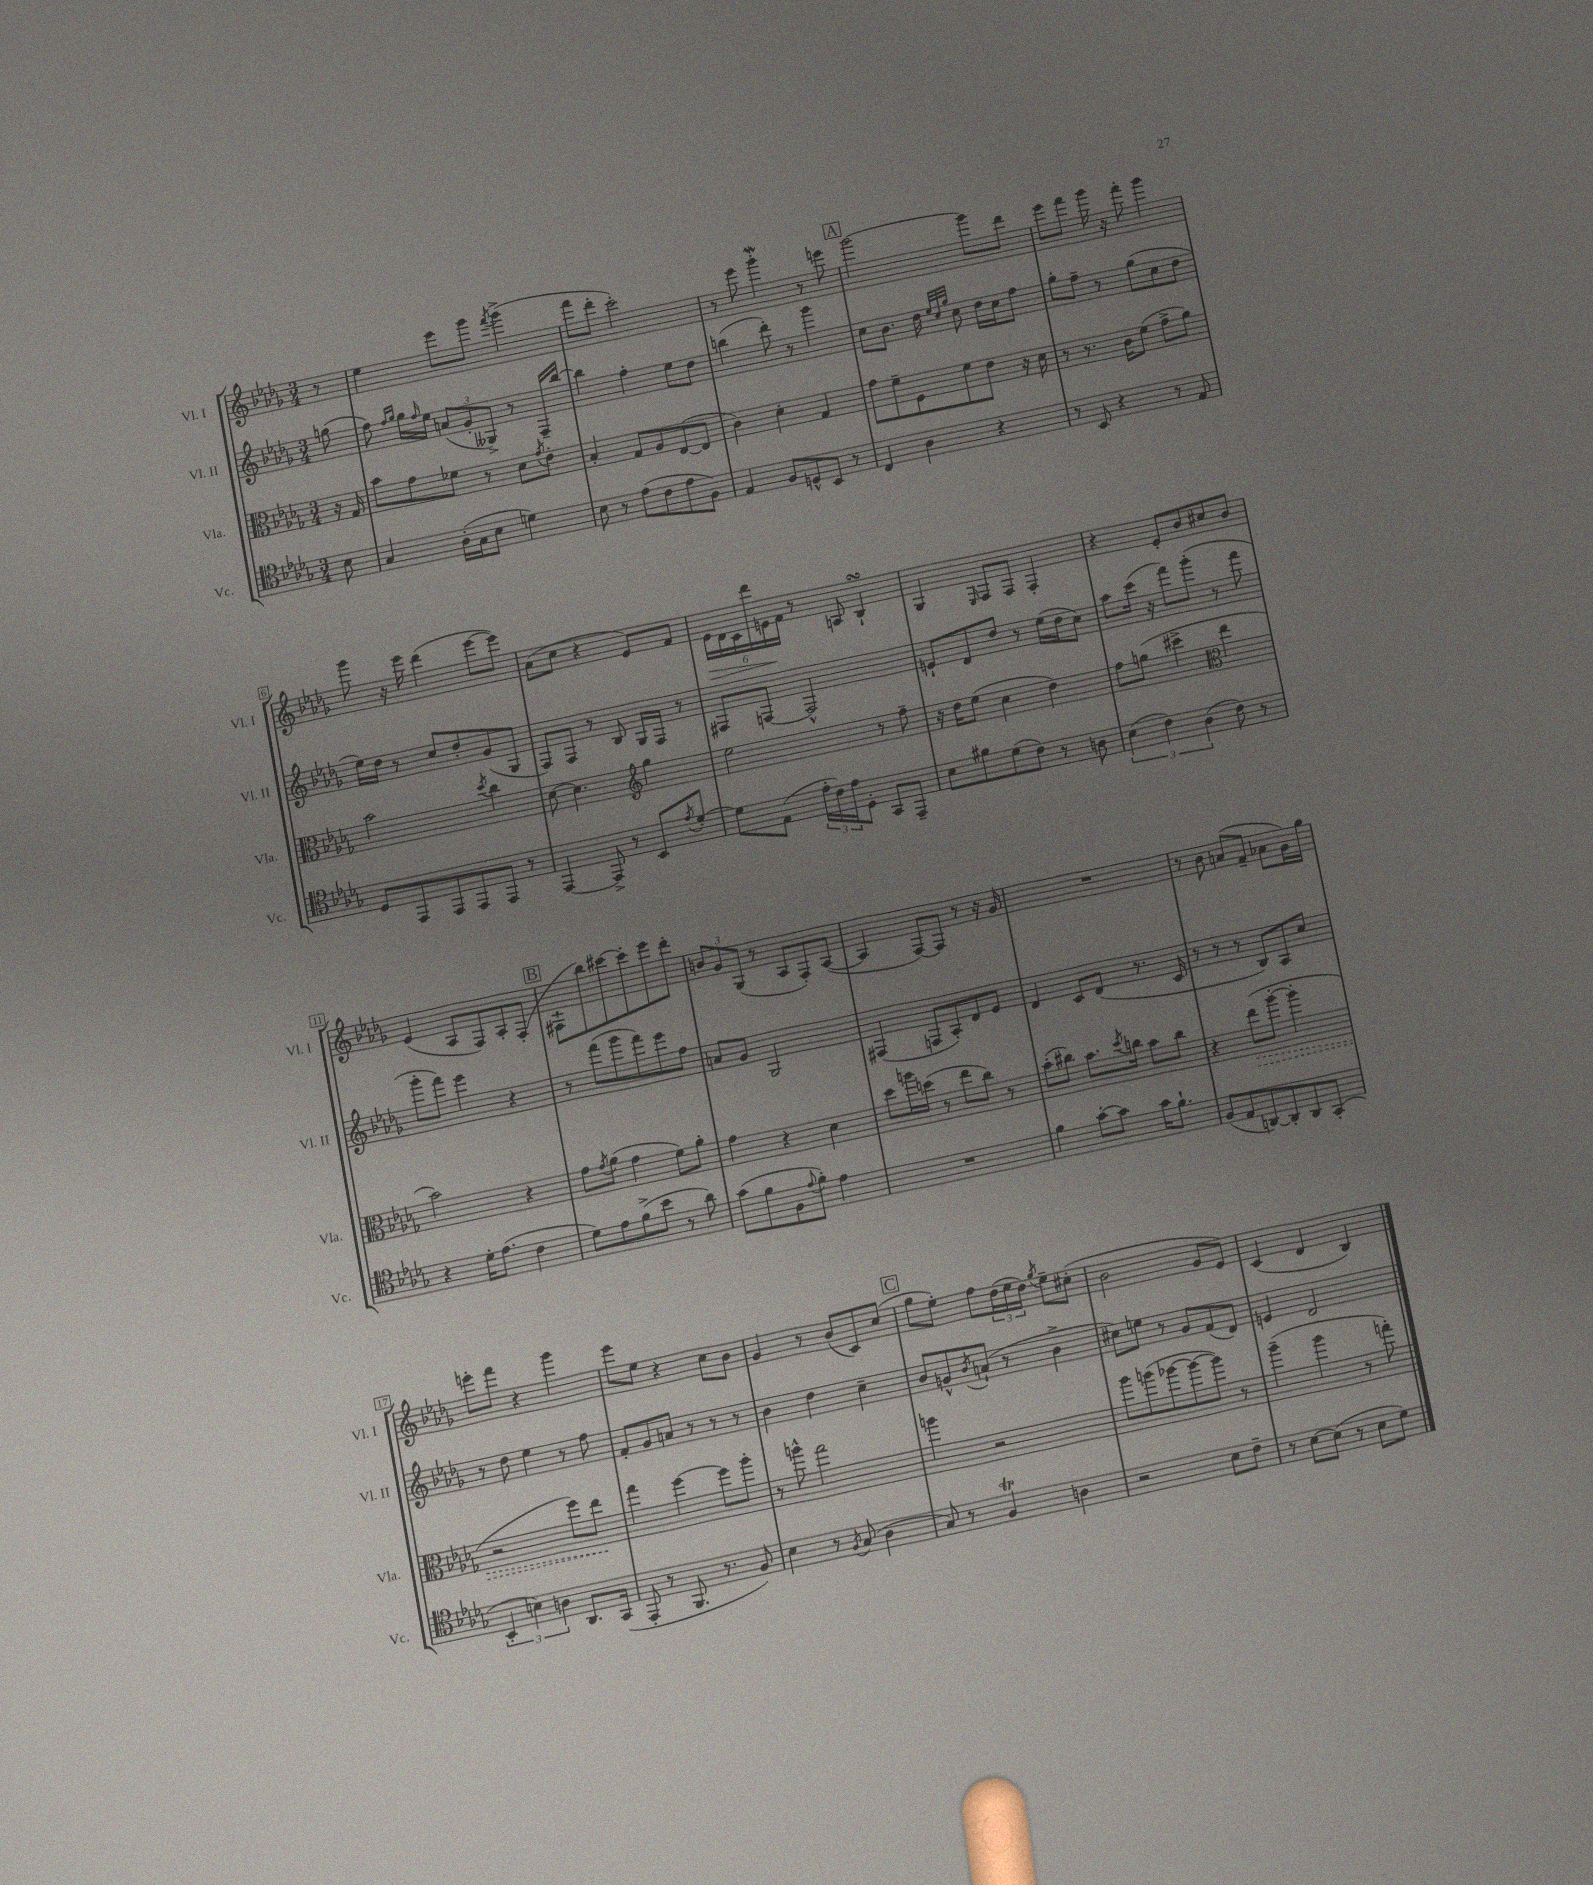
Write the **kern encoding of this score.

**kern	**kern	**kern	**kern
*staff4	*staff3	*staff2	*staff1
*clefC4	*clefC3	*clefG2	*clefG2
*k[b-e-a-d-g-]	*k[b-e-a-d-g-]	*k[b-e-a-d-g-]	*k[b-e-a-d-g-]
*M3/4	*M3/4	*M3/4	*M3/4
8B-	16r	(8gg	8r
.	16G-	.	.
=	=	=	=
4G-	8b-	8ff)	4ee-
.	.	16qqff	.
.	.	16qqgg-	.
.	8g-	16gg-	.
.	.	16qqff	.
.	.	16ee-	.
(16A-'	8f-	(12a	8eee-
16G-	.	.	.
.	.	12g-'	.
8B-	8r	.	8ggg-
.	.	12G--^)	.
.	.	.	8qfff
4d)	8d-	8r	(4ggg-^
.	8qg-	.	.
.	8e-'	16F~	.
.	.	[16bb-	.
=	=	=	=
8B-	4B-'	4bb-]	8fff
8r	.	.	8ddd-'
(8e-	8G-	4ff'	2ccc')
8c	8A-	.	.
8e-	([8E-	8ee-	.
8F)	8E-]	8dd-	.
=	=	=	=
4E-	4c)	(4bb	8r
.	.	.	8eee-
8F	4d-'	8ddd-')	4ggg-'
8D^^	.	8r	.
8BB-	4G-	4ggg-	8r
8r	.	.	8eee
=	=	=	=
4C	8g-	8cc	[2ggg-
.	8f~	8.b-	.
4A-	8F	.	.
.	.	16dd-	.
.	.	32qqee-	.
.	.	32qqcc	.
.	.	32qqgg-	.
.	8f	8cc	.
4r	8e-	16dd-	8ggg-]
.	.	16cc	.
.	16r	8ff	8ddd-
.	16d-	.	.
=	=	=	=
8r	8r	8gg-'	8eee-
8BB-	8.r	8ff~	8fff
4r	.	8r	16ggg-
.	16c	.	16r
.	(8f	(8gg-	8fff'
8r	8g-^	8cc	4ggg-
8E-	8a-)	8dd-	.
=	=	=	=
8D-	2b-	16ee-)	8ggg-
.	.	16dd-	.
8EE-	.	8r	16r
.	.	.	16eee-
8EE-	.	8cc	(4ddd-
8EE-	.	8dd-'	.
.	8qdd-	.	.
8EE-	4cc	(8g-	[8eee-
8r	.	8G-	8eee-])
=	=	=	=
[4EE-	[8d-	8F)	(8a-
.	4.d-]	8F	8cc
8EE-^]	.	8r	4r
8r	.	8B-	.
*	*clefG2	*	*
8BB-	4gg-	16G-	8e-)
.	.	16F	.
8qe-	.	.	.
[8d-'	.	8r	8f
=	=	=	=
8d-]	2ee-	8F#	24e-
.	.	.	24d-
.	.	.	24c
(8E-	.	[8F	24ddd-
.	.	.	24e
.	.	.	24f
24e-'	.	2F^^]	8r
24c)	.	.	.
24e-	.	.	.
8D-'	.	.	8A
8GG-	8r	.	4B-`
8EE-~	8ff~	.	.
=	=	=	=
8B-	16r	8e`	4G-
.	16dd-	.	.
8f#	(8ee-	8d-	.
.	.	.	16qqE-
(8d-	4cc	8dd-	8F
8c)	.	8r	8F
8r	4dd-)	(16ee-	4F'
.	.	16dd-	.
8A	.	8cc)	.
=	=	=	=
(6B-	8ff	8aa-	4r
.	(8gg	(16ccc	.
6c)	.	.	.
.	.	16r	.
.	4ccc#^	8fff)	8e-'
(6A-	.	.	.
.	.	(8ggg-'	8b-
*	*clefC3	*	*
8c)	4ee-	8r	8cc#
8r	.	8fff	8b-
=	=	=	=
4r	2b-)	8ggg-'	(4e-
.	.	8fff)	.
16d-'	.	4eee-	8A-
(8.e-	.	.	.
.	.	.	8F)
4c	4r	4r	8A-'
.	.	.	(8F'
=	=	=	=
8d-)	8g-	8r	8F#`
.	8qg-	.	.
8e-	(8a-	(8fff	8bb-)
(8f^	4g-	8ggg-	[8ccc#
8b-	.	8fff)	8ccc#']
8r	8f)	8eee-	8eee-
8a-)	8a-'	8ff	8ddd-'
=	=	=	=
(8g-	4g-	8a	12b
.	.	.	12g-
8f	.	8g-	.
.	.	.	(12G-
8F	4r	2G-	8r
8qqe-	.	.	.
8f')	.	.	8A-
4e-	4d-	.	8F')
.	.	.	([8A-
=	=	=	=
2.r	8dd-	(4F#	4A-]
.	16aa	.	.
.	(16dd	.	.
.	8r	8F	[8F)
.	8ee-	8A-')	8F]
.	8cc)	8d-	8r
.	8r	8e-	16r
.	.	.	16g-
=	=	=	=
4f	(8b-'	4d-	2.r
.	8cc#)	.	.
[8g-'	8.b-	8c	.
8g-]	.	(8d-	.
.	8qdd-	.	.
.	16cc	.	.
16g-	8b-	8.r	.
8.f`	.	.	.
.	8cc	.	.
.	.	16c	.
=	=	=	=
(8F	4r	8r	8r
8E-	.	8r	8b-
[8AA)	(8ee-	8r	(8a
8AA']	[8aa-'	8B-)	8f~
8AA	4aa-']	8A-	8a-
(8GG-'	.	8cc	16g-)
.	.	.	16gg-
=	=	=	=
6BB-'	2r	8r	8eee'
.	.	8dd-	8fff
6B)	.	.	.
.	.	4ee-	4r
6A	.	.	.
8.AA-	8ff)	8r	4ggg-
.	8ee-	8ff	.
(16GG-	.	.	.
=	=	=	=
8EE-'	4gg-	8f'	8eee-
8r	.	8g-	8ee-
8.FF	[4ff	8a	4r
.	.	8r	.
8.r	.	.	.
.	8ff]	8r	8cc
8F)	8aa-'	8r	8b-
=	=	=	=
4B-	8r	4b-	4g-
.	8aa^^	.	.
8r	2gg-	4dd-	8r
8qF	.	.	.
(8G-	.	.	(8b-
4A-	.	4cc~	8c)
.	.	.	(8cc
=	=	=	=
8G-)	4aa	8b-	8gg-
8r	.	8g^^	8ee-')
.	.	8qb-	.
4F	2r	(8a`	8ff
.	.	8r	(24dd-
.	.	.	24ee-
.	.	.	24dd-)
.	.	.	8qgg-
4A	.	4b-^	8ee-~
.	.	.	(8cc#'
=	=	=	=
2r	8aa-	8cc#)	2b-
.	(8aa	8ee	.
.	[8aa-	8r	.
.	8aa-_	8g-	.
8B-	8aa-])	(8f	8g-
8c~	8r	8d-)	8e-)
=	=	=	=
8r	(4aa-~	4e	(4c
[8B-	.	.	.
(8B-]	4aa-	2d-	4d-
8r	.	.	.
8B-	8r	.	4B-)
8d-)	8gg')	.	.
==	==	==	==
*-	*-	*-	*-
